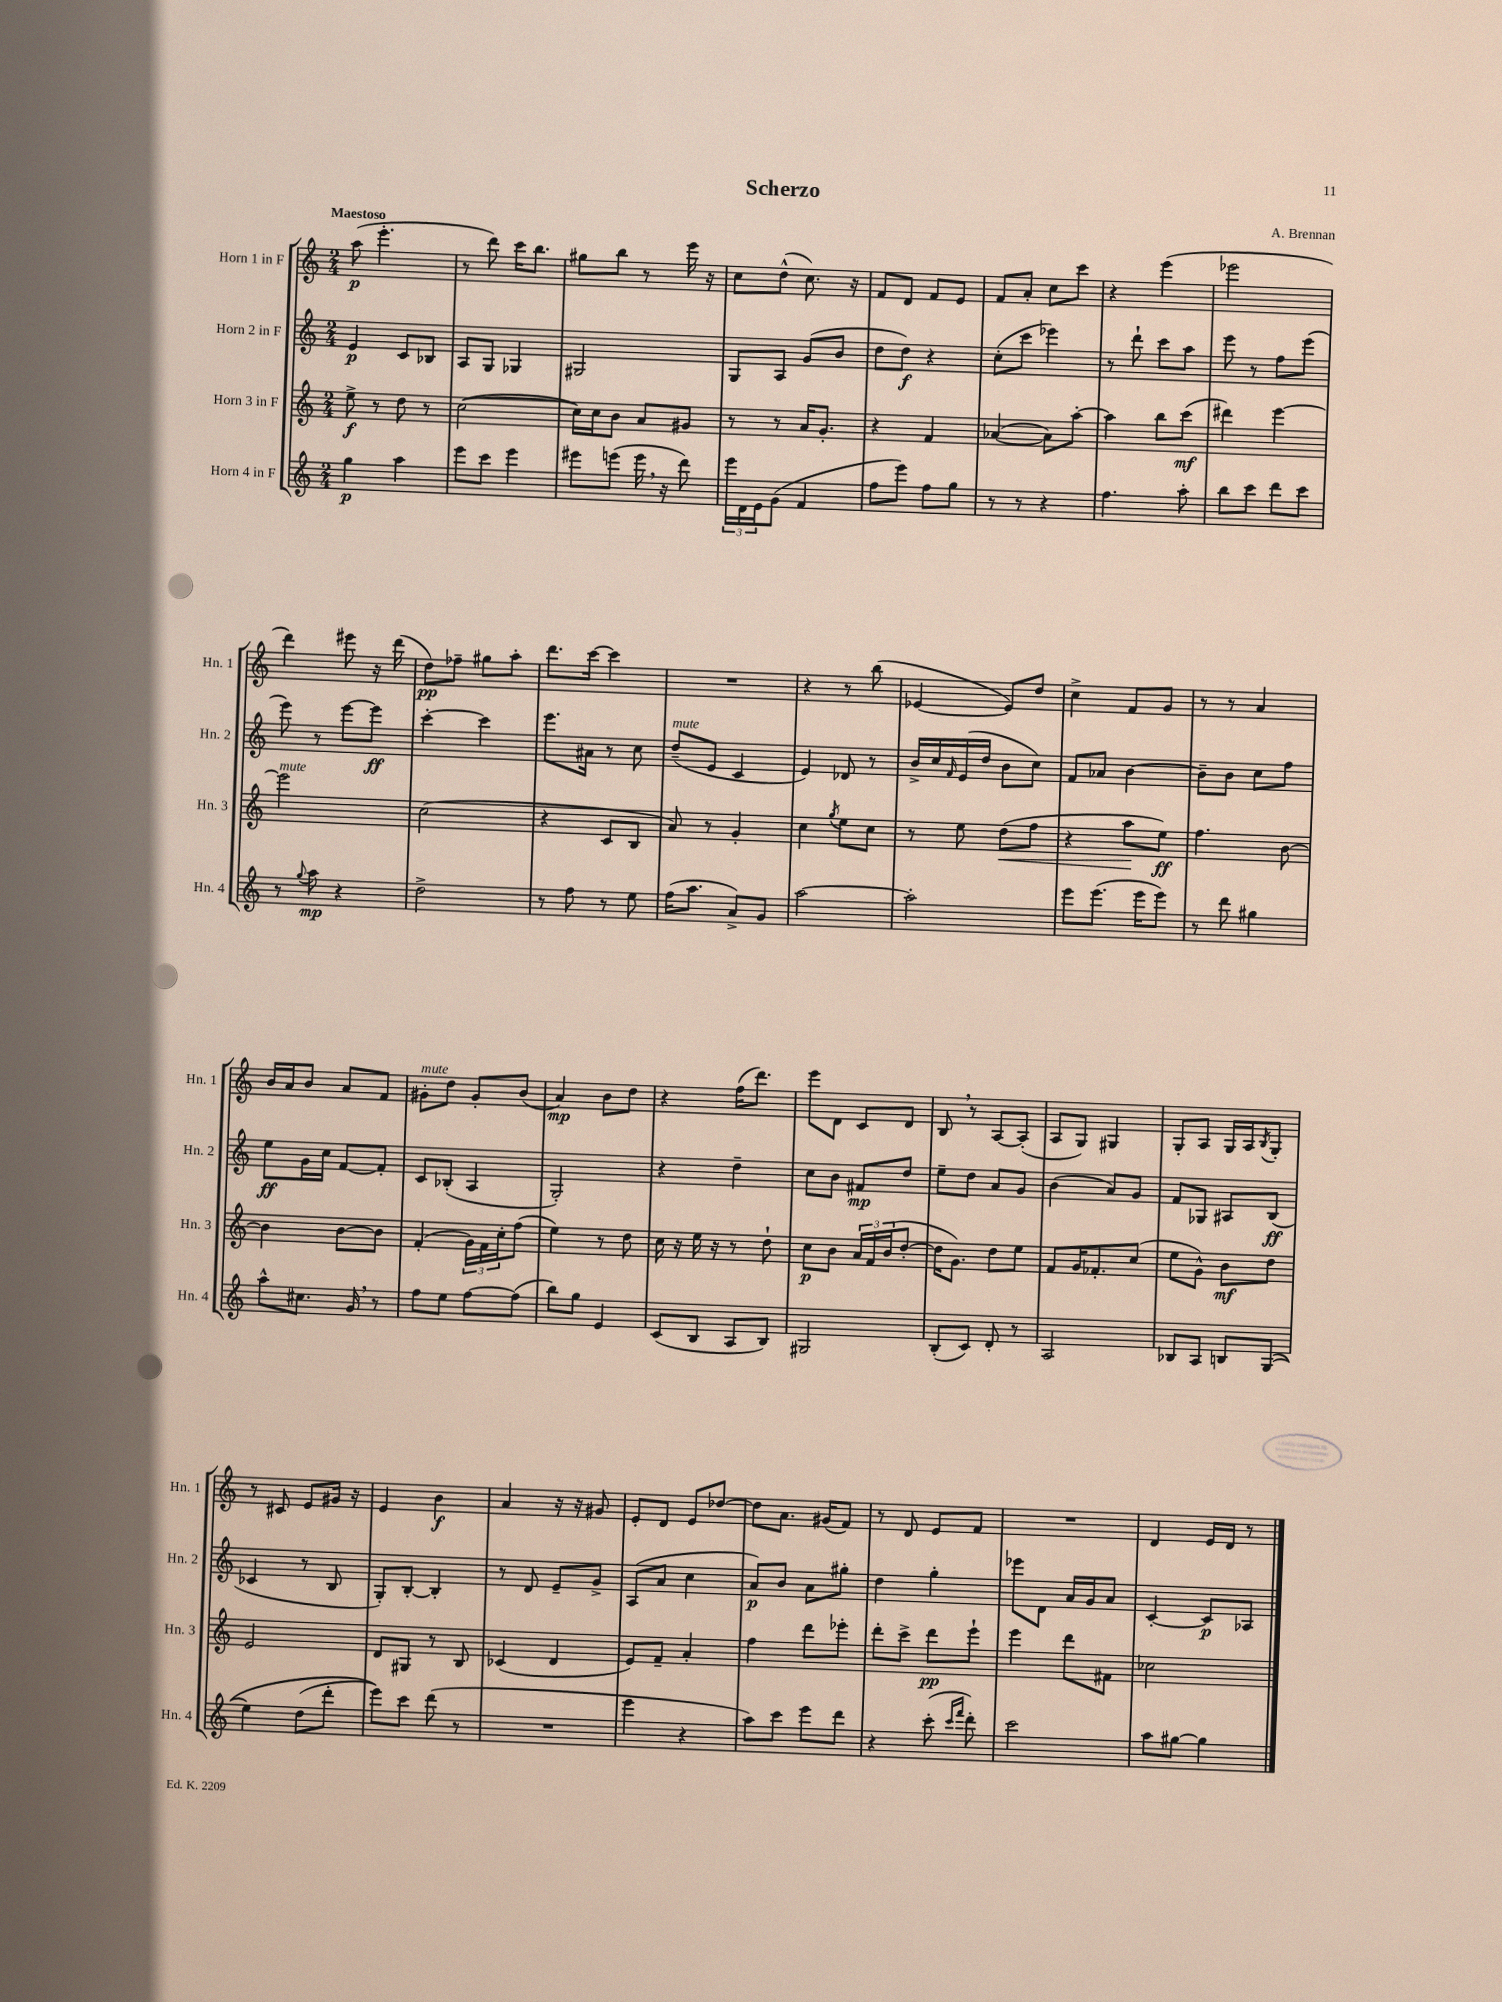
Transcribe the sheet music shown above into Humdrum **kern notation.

**kern	**dynam	**kern	**dynam	**kern	**dynam	**kern	**dynam
*part4	*part4	*part3	*part3	*part2	*part2	*part1	*part1
*staff4	*staff4	*staff3	*staff3	*staff2	*staff2	*staff1	*staff1
*I"Horn 4 in F	*	*I"Horn 3 in F	*	*I"Horn 2 in F	*	*I"Horn 1 in F	*
*I'Hn. 4	*	*I'Hn. 3	*	*I'Hn. 2	*	*I'Hn. 1	*
*clefG2	*	*clefG2	*	*clefG2	*	*clefG2	*
*k[]	*	*k[]	*	*k[]	*	*k[]	*
*M2/4	*	*M2/4	*	*M2/4	*	*M2/4	*
=1	=1	=1	=1	=1	=1	=1	=1
!	!	!	!	!	!	!LO:TX:a:B:t=Maestoso	!
4gg\	p	8ee^\	f	4e/	p	(8aa\	p
.	.	8r	.	.	.	4.eee'\	.
4aa\	.	8dd\	.	8c/L	.	.	.
.	.	8r	.	8B-X/J	.	.	.
=2	=2	=2	=2	=2	=2	=2	=2
8eee\L	.	([2cc\	.	8A/L	.	8r	.
8ccc\J	.	.	.	8G/J	.	8ddd\)	.
4eee\	.	.	.	4G-X/	.	16ccc\KL	.
.	.	.	.	.	.	8.bb\J	.
=3	=3	=3	=3	=3	=3	=3	=3
8eee#X\L	.	16cc\LL])	.	2G#X/	.	8gg#X\L	.
.	.	16cc\J	.	.	.	.	.
(8eeen\J	.	8b\J	.	.	.	8bb\J	.
16eee,\	.	8a/L	.	.	.	8r	.
16r	.	.	.	.	.	.	.
8ddd\)	.	8g#X/J	.	.	.	16eee\	.
.	.	.	.	.	.	16r	.
=4	=4	=4	=4	=4	=4	=4	=4
24eee\LL	.	8r	.	8G/L	.	8cc\L	.
24d\	.	.	.	.	.	.	.
24e\J	.	.	.	.	.	.	.
(8g\J	.	8r	.	8A/J	.	(8dd^^\J	.
4f/	.	16a/KL	.	(8g/L	.	8.cc\)	.
.	.	8.g'/J	.	.	.	.	.
.	.	.	.	8b/J	.	.	.
.	.	.	.	.	.	16r	.
=5	=5	=5	=5	=5	=5	=5	=5
8ff\L	.	4r	.	8dd\L	.	8f/L	.
8eee\J)	.	.	.	8dd\J)	f	8d/J	.
8ff\L	.	4f/	.	4r	.	8f/L	.
8gg\J	.	.	.	.	.	8e/J	.
=6	=6	=6	=6	=6	=6	=6	=6
8r	.	([4a-X/	.	(8cc'\L	.	8f/L	.
8r	.	.	.	8ccc\J	.	8a'/J	.
4r	.	8a-\L])	.	4eee-X\)	.	8cc\L	.
.	.	[8aa'\J	.	.	.	8ccc\J	.
=7	=7	=7	=7	=7	=7	=7	=7
4.ff\	.	4aa\]	.	8r	.	4r	.
.	.	.	.	8ddd`\	.	.	.
.	.	8bb\L	.	8ccc\L	.	(4eee\	.
8aa'\	.	(8ccc\J	mf	8aa\J	.	.	.
=8	=8	=8	=8	=8	=8	=8	=8
8bb\L	.	4ddd#X\)	.	8eee\	.	2eee-X\	.
8ccc\J	.	.	.	8r	.	.	.
8ddd\L	.	[4eee\	.	8ff\L	.	.	.
8ccc\J	.	.	.	(8eee\J	.	.	.
!!LO:LB:g=z
=9	=9	=9	=9	=9	=9	=9	=9
!	!	!LO:TX:a:i:t=mute	!	!	!	!	!
8r	.	2eee\]	.	8eee\)	.	4ddd\)	.
8qqgg/	.	.	.	.	.	.	.
8aa\	mp	.	.	8r	.	.	.
4r	.	.	.	[8eee\L	.	8eee#X\	.
.	.	.	.	8eee\J]	ff	16r	.
.	.	.	.	.	.	(16ddd\	.
=10	=10	=10	=10	=10	=10	=10	=10
2dd^\	.	(2cc\	.	[4ccc'\	.	8dd\L)	pp
.	.	.	.	.	.	8ff-X~\J	.
.	.	.	.	4ccc\]	.	8gg#X\L	.
.	.	.	.	.	.	8aa'\J	.
=11	=11	=11	=11	=11	=11	=11	=11
8r	.	4r	.	8.eee\L	.	8.ddd\L	.
8ff\	.	.	.	.	.	.	.
.	.	.	.	16a#X\Jk	.	[16ccc\Jk	.
8r	.	8c/L	.	8r	.	4ccc\]	.
8ee\	.	8B/J	.	8cc\	.	.	.
=12	=12	=12	=12	=12	=12	=12	=12
!	!	!	!	!LO:TX:a:i:t=mute	!	!	!
(16ff\KL	.	8a/)	.	(8dd~/L	.	2r	.
8.aa\J	.	.	.	.	.	.	.
.	.	8r	.	8e/J	.	.	.
8a^/L)	.	4g'/	.	4c/	.	.	.
8g/J	.	.	.	.	.	.	.
=13	=13	=13	=13	=13	=13	=13	=13
[2aa\	.	4cc\	.	4e/)	.	4r	.
.	.	8qgg/	.	.	.	.	.
.	.	8ee\L	.	8d-X/	.	8r	.
.	.	8cc\J	.	8r	.	(8bb\	.
=14	=14	=14	=14	=14	=14	=14	=14
2aa'\]	.	8r	.	16b^/LL	.	[4e-X/	.
.	.	.	.	16cc/	.	.	.
.	.	.	.	16qqf/	.	.	.
.	.	8ee\	.	(16e/	.	.	.
.	.	.	.	16dd/JJ	.	.	.
!	!	!	!LO:HP:b	!	!	!	!
.	.	(8dd\L	<	8b\L	.	8e-/L])	.
.	.	8ff\J	.	8cc\J)	.	8dd/J	.
=15	=15	=15	=15	=15	=15	=15	=15
8eee\L	.	4r	.	8f/L	.	4cc^\	.
(8.eee\J	.	.	.	8a-X/J	.	.	.
.	.	8aa\L	.	[4b\	.	8f/L	.
16eee\KL	.	.	.	.	.	.	.
8eee\J)	.	8ee\J)	[ ff	.	.	8g/J	.
=16	=16	=16	=16	=16	=16	=16	=16
8r	.	4.ff\	.	8b~\L]	.	8r	.
8ddd\	.	.	.	8b\J	.	8r	.
4gg#X\	.	.	.	8cc\L	.	4a/	.
.	.	[8b\	.	8ff\J	.	.	.
!!LO:LB:g=z
=17	=17	=17	=17	=17	=17	=17	=17
8aa^^\L	.	4b\]	.	8ee\L	ff	16b/LL	.
.	.	.	.	.	.	16a/J	.
8.cc#X\J	.	.	.	16g\L	.	8b/J	.
.	.	.	.	16cc\JJ	.	.	.
.	.	[8b\L	.	[8f/L	.	8a/L	.
16g,/	.	.	.	.	.	.	.
8r	.	8b\J]	.	8f'/J]	.	8f/J	.
=18	=18	=18	=18	=18	=18	=18	=18
!	!	!	!	!	!	!LO:TX:a:i:t=mute	!
8ff\L	.	(4f'/	.	8c/L	.	8g#X'\L	.
8ee\J	.	.	.	(8B-X'/J	.	8dd\J	.
[8ff\L	.	24g\LL)	.	4A/	.	8g#'/L	.
.	.	24f\	.	.	.	.	.
.	.	24cc'\J	.	.	.	.	.
(8ff\J]	.	(8ff\J	.	.	.	(8b/J	.
=19	=19	=19	=19	=19	=19	=19	=19
8bb\L)	.	4ee\)	.	2G'/)	.	4a/)	mp
8gg\J	.	.	.	.	.	.	.
4e/	.	8r	.	.	.	8b\L	.
.	.	8dd\	.	.	.	8dd\J	.
=20	=20	=20	=20	=20	=20	=20	=20
(8c/L	.	16cc\	.	4r	.	4r	.
.	.	16r	.	.	.	.	.
8B/J	.	16ee\	.	.	.	.	.
.	.	16r	.	.	.	.	.
8A/L	.	8r	.	4dd~\	.	(16ff\KL	.
.	.	.	.	.	.	8.ddd\J)	.
8B/J)	.	8dd`\	.	.	.	.	.
=21	=21	=21	=21	=21	=21	=21	=21
2G#X/	.	8cc\L	p	8cc\L	.	8eee\L	.
.	.	8b\J	.	8b\J	.	8d\J	.
.	.	24a/LL	.	8f#X/L	mp	8c/L	.
.	.	24f/	.	.	.	.	.
.	.	(24b/J	.	.	.	.	.
.	.	[8dd'/J	.	8dd/J	.	8d/J	.
=22	=22	=22	=22	=22	=22	=22	=22
(8B'/L	.	16dd\KL]	.	8ee~\L	.	8B,/	.
.	.	8.g\J)	.	.	.	.	.
8c/J)	.	.	.	8dd\J	.	8r	.
8d'/	.	8dd\L	.	8a/L	.	[8A/L	.
8r	.	8ee\J	.	8g/J	.	(8A'/J]	.
=23	=23	=23	=23	=23	=23	=23	=23
2A/	.	8f/L	.	(4b\	.	8A/L	.
.	.	16g/K	.	.	.	8G/J)	.
.	.	8.f-X'/	.	.	.	.	.
.	.	.	.	8a/L)	.	4G#X/	.
.	.	(8cc/J	.	8g/J	.	.	.
=24	=24	=24	=24	=24	=24	=24	=24
8B-X/L	.	8ee\L	.	8f/L	.	8G'/L	.
8A/J	.	8g^^\J)	.	8G-X/J	.	8A/J	.
8Bn/L	.	8b\L	mf	8A#X/L	.	16G/LL	.
.	.	.	.	.	.	16A/J	.
.	.	.	.	.	.	8qB/	.
((8G/J	.	8dd\J	.	(8B/J	ff	8G'/J	.
!!LO:LB:g=z
=25	=25	=25	=25	=25	=25	=25	=25
4ee\)	.	2e/	.	4c-X/	.	8r	.
.	.	.	.	.	.	8c#X/	.
(8dd\L	.	.	.	8r	.	8e/L	.
8ddd'\J	.	.	.	8B/	.	16g#X/Jk	.
.	.	.	.	.	.	16r	.
=26	=26	=26	=26	=26	=26	=26	=26
8eee\L))	.	8d/L	.	8G'/L)	.	4e/	.
8ccc\J	.	8G#X/J	.	[8B'/J	.	.	.
(8ddd\	.	8r	.	4B'/]	.	4b\	f
8r	.	8B/	.	.	.	.	.
=27	=27	=27	=27	=27	=27	=27	=27
2r	.	(4c-X/	.	8r	.	4a/	.
.	.	.	.	8d/	.	.	.
.	.	4d/	.	8e~/L	.	16r	.
.	.	.	.	.	.	16r	.
.	.	.	.	8g^/J	.	8g#X/	.
=28	=28	=28	=28	=28	=28	=28	=28
4eee\	.	8e/L)	.	(8A/L	.	8e'/L	.
.	.	8f~/J	.	8a/J	.	8d/J	.
4r	.	4a'/	.	4cc\	.	8e/L	.
.	.	.	.	.	.	[8dd-X/J	.
=29	=29	=29	=29	=29	=29	=29	=29
8aa\L)	.	4ff\	.	8a/L)	p	8dd-\L]	.
8ccc\J	.	.	.	8b/J	.	8.a\J	.
8eee\L	.	8ddd\L	.	8a\L	.	.	.
.	.	.	.	.	.	(16g#X/KL	.
8ddd\J	.	8eee-X'\J	.	8gg#X'\J	.	8f/J)	.
=30	=30	=30	=30	=30	=30	=30	=30
4r	.	8ddd'\L	.	4dd\	.	8r	.
.	.	8ccc^\J	.	.	.	8d/	.
(8ccc'\	.	8ddd\L	pp	4gg'\	.	8e/L	.
16qqccc/LL	.	.	.	.	.	.	.
16qqfff/JJ	.	.	.	.	.	.	.
8ddd'\)	.	8eee`\J	.	.	.	8f/J	.
=31	=31	=31	=31	=31	=31	=31	=31
2ccc\	.	4eee\	.	8eee-X\L	.	2r	.
.	.	.	.	8d\J	.	.	.
.	.	8ddd\L	.	16a/LL	.	.	.
.	.	.	.	16g/J	.	.	.
.	.	8f#X\J	.	8a/J	.	.	.
=32	=32	=32	=32	=32	=32	=32	=32
8aa\L	.	2cc-X\	.	[4c'/	.	4d/	.
[8gg#X\J	.	.	.	.	.	.	.
4gg#\]	.	.	.	8c/L]	p	16e/LL	.
.	.	.	.	.	.	16d/JJ	.
.	.	.	.	8A-X/J	.	8r	.
==	==	==	==	==	==	==	==
*-	*-	*-	*-	*-	*-	*-	*-
